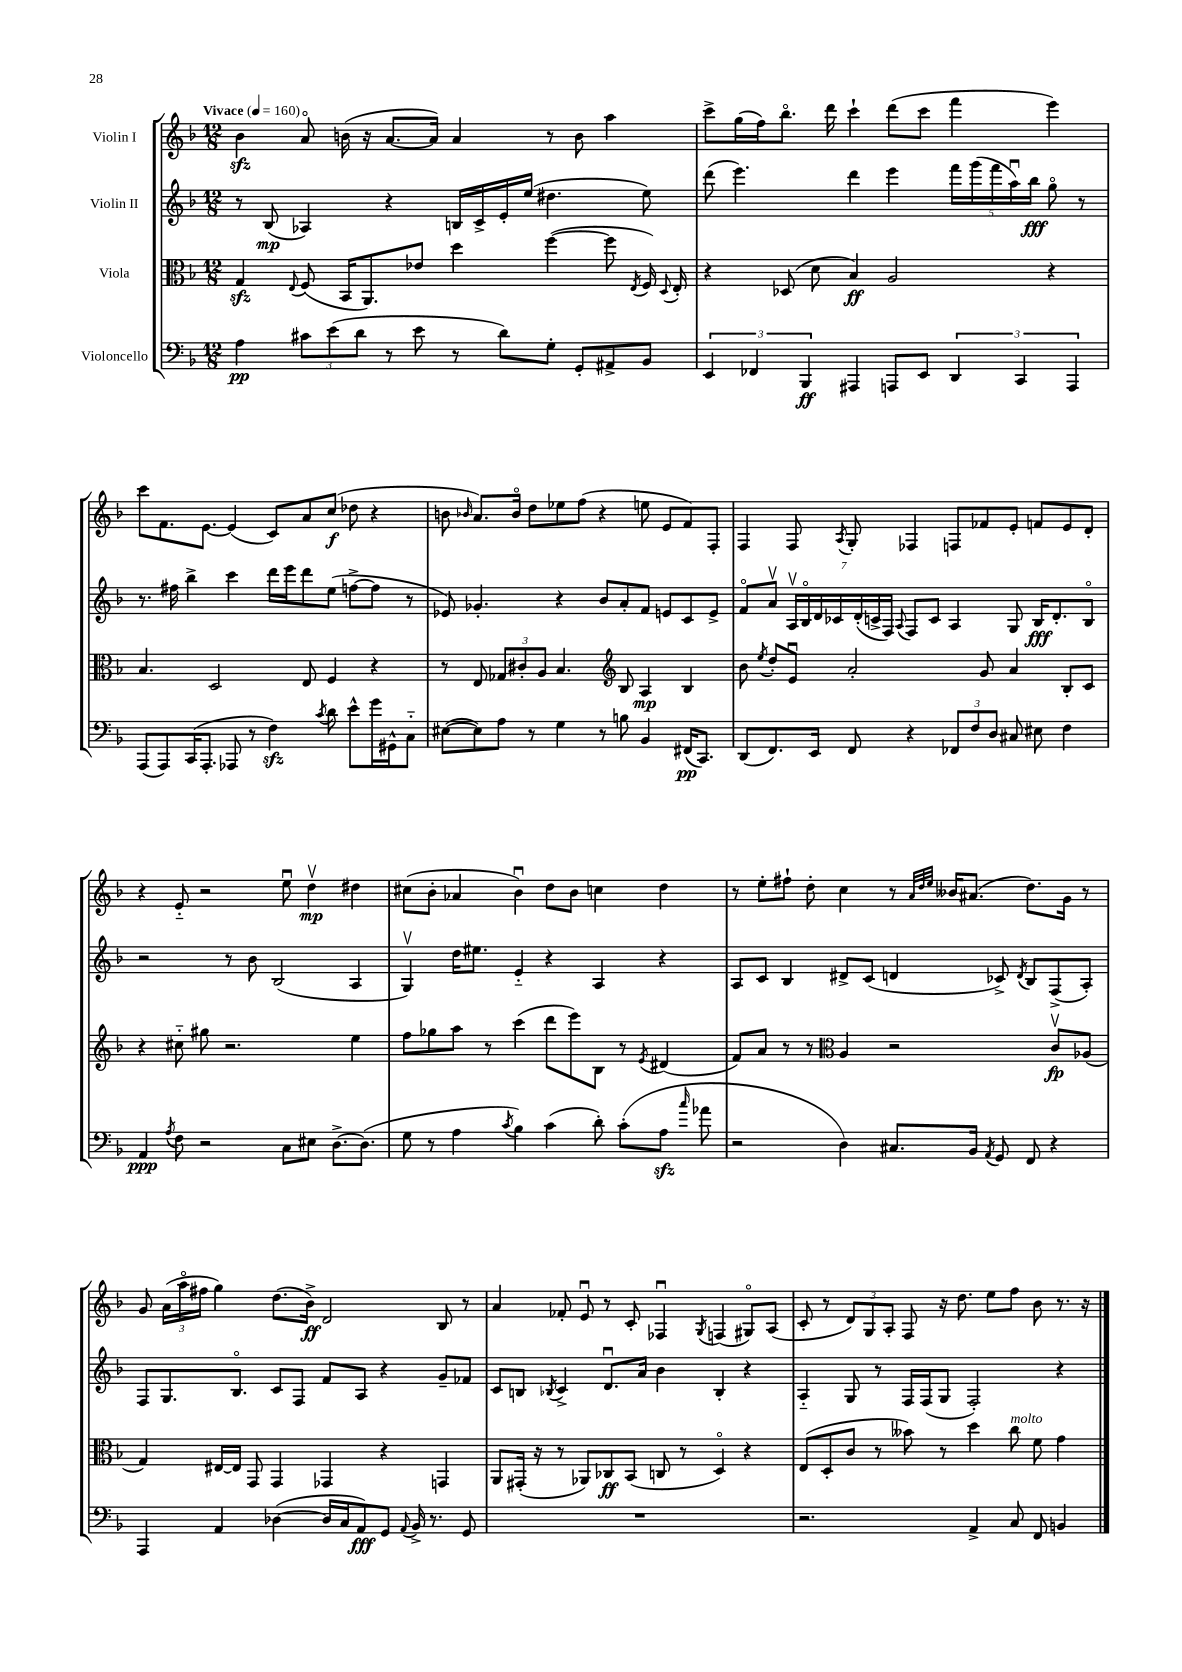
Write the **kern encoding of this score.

**kern	**dynam	**kern	**dynam	**kern	**dynam	**kern	**dynam
*part4	*part4	*part3	*part3	*part2	*part2	*part1	*part1
*staff4	*staff4	*staff3	*staff3	*staff2	*staff2	*staff1	*staff1
*I"Violoncello	*	*I"Viola	*	*I"Violin II	*	*I"Violin I	*
*clefF4	*	*clefC3	*	*clefG2	*	*clefG2	*
*k[b-]	*	*k[b-]	*	*k[b-]	*	*k[b-]	*
*M12/8	*	*M12/8	*	*M12/8	*	*M12/8	*
*MM160	*	*MM160	*	*MM160	*	*MM160	*
=1	=1	=1	=1	=1	=1	=1	=1
!	!	!	!	!	!	!LO:TX:a:B:t=Vivace	!
4A\	pp	4Gzz/	.	8r	.	4b-zz\	.
.	.	.	.	(8B-/	mp	.	.
.	.	8qqE/	.	.	.	.	.
12c#X\L	.	(8F/	.	4A-X/)	.	8a/	.
(12e\	.	.	.	.	.	.	.
.	.	16BB-/KL	.	.	.	(16bn\	.
12d\J	.	.	.	.	.	.	.
.	.	8.AA/)	.	.	.	16r	.
8r	.	.	.	4r	.	[8.a/L	.
8e\	.	8e-X/J	.	.	.	.	.
.	.	.	.	.	.	16a/Jk])	.
8r	.	4dd\	.	16Bn/LL	.	4a/	.
.	.	.	.	16c^/	.	.	.
8d\L)	.	.	.	16e'/	.	.	.
.	.	.	.	(16ee/JJ	.	.	.
8G'\J	.	([4ff\	.	4.dd#X\	.	8r	.
8GG'/L	.	.	.	.	.	8b\	.
8AA#X^/	.	8ff\]	.	.	.	4aa\	.
.	.	8qE/	.	.	.	.	.
8BB-/J	.	16F/)	.	8ee\)	.	.	.
.	.	8qqD/	.	.	.	.	.
.	.	16E'/	.	.	.	.	.
=2	=2	=2	=2	=2	=2	=2	=2
6EE/	.	4r	.	(8ddd\	.	8ccc^\L	.
.	.	.	.	4.eee\)	.	(16gg\L	.
6FF-X/	.	.	.	.	.	.	.
.	.	.	.	.	.	16ff\J)	.
.	.	(8D-X/	.	.	.	8.bb-\J	.
6BBB-/	ff	.	.	.	.	.	.
.	.	8d\	.	.	.	.	.
.	.	.	.	.	.	16ddd\	.
4AAA#X/	.	4B-/)	ff	4ddd\	.	4ccc`\	.
8AAAn/L	.	2A/	.	4eee\	.	(8ddd\L	.
8EE/J	.	.	.	.	.	8ccc\J	.
6DD/	.	.	.	20fff\LL	.	4fff\	.
.	.	.	.	(20ggg\	.	.	.
.	.	.	.	20fff\	.	.	.
.	.	.	.	20aau\)	.	.	.
6CC/	.	.	.	.	.	.	.
.	.	.	.	20bb-\JJ	fff	.	.
.	.	4r	.	8gg\	.	4eee\)	.
6AAA/	.	.	.	.	.	.	.
.	.	.	.	8r	.	.	.
!!LO:LB:g=z
=3	=3	=3	=3	=3	=3	=3	=3
(8AAA/L	.	4.B-/	.	8.r	.	8ccc\L	.
8AAA/)	.	.	.	.	.	8.f\	.
.	.	.	.	16ff#X\	.	.	.
(16CC/K	.	.	.	4bb-^\	.	.	.
8.AAA'/J	.	.	.	.	.	[8.e\J	.
.	.	2D/	.	.	.	.	.
8AAA-X/	.	.	.	4ccc\	.	(4e/]	.
8r	.	.	.	.	.	.	.
4Fzz\)	.	.	.	16ddd\LL	.	8c/L)	.
.	.	.	.	16eee\J	.	.	.
.	.	8E/	.	8ddd\	.	8a/	.
8qc/	.	.	.	.	.	.	.
8d\	.	4F/	.	(8ee\J	.	(8cc/J	f
8e^^\L	.	.	.	[8ffn^\L	.	8dd-X\	.
16g\L	.	4r	.	8ff\J]	.	4r	.
16GG#X^^\J	.	.	.	.	.	.	.
8C\J	.	.	.	8r	.	.	.
=4	=4	=4	=4	=4	=4	=4	=4
([8E#X\L	.	8r	.	8e-X/)	.	8bn\	.
.	.	.	.	.	.	16qqb-X/	.
8E#\])	.	8E/	.	4.g-X'/	.	8.a/L)	.
8A\J	.	12G-X/L	.	.	.	.	.
.	.	.	.	.	.	16b-/Jk	.
.	.	12c#X'/	.	.	.	.	.
8r	.	.	.	.	.	8dd\L	.
.	.	12A/J	.	.	.	.	.
4G\	.	4.B-/	.	4r	.	8ee-X\	.
.	.	.	.	.	.	(8ff\J	.
8r	.	.	.	8b-/L	.	4r	.
*	*	*clefG2	*	*	*	*	*
8Bn\	.	8B-/	.	8a'/	.	.	.
4BB-/	.	4A/	mp	8f/J	.	8een\	.
.	.	.	.	8en/L	.	8e/L	.
(16FF#X/KL	pp	4B-/	.	8c/	.	8f/)	.
8.CC/J)	.	.	.	.	.	.	.
.	.	.	.	8e^/J	.	8F'/J	.
=5	=5	=5	=5	=5	=5	=5	=5
(8DD/L	.	8b-\	.	8f/L	.	4F/	.
.	.	8qee/	.	.	.	.	.
8.FF/)	.	8dd'/L	.	8av/J	.	.	.
.	.	8eu/J	.	28Av/LL	.	8F/	.
.	.	.	.	28B-/	.	.	.
16EE/Jk	.	.	.	.	.	.	.
.	.	.	.	28d/	.	.	.
.	.	.	.	28c-X/	.	.	.
.	.	.	.	.	.	8qA/	.
8FF/	.	2a'/	.	.	.	8G'/	.
.	.	.	.	(28d'/	.	.	.
.	.	.	.	28cn^/	.	.	.
.	.	.	.	28F/JJ)	.	.	.
.	.	.	.	8qqA/	.	.	.
4r	.	.	.	8F/L	.	4F-X/	.
.	.	.	.	8c/J	.	.	.
12FF-X/L	.	.	.	4A/	.	8Fn/L	.
12F/	.	.	.	.	.	.	.
.	.	8g/	.	.	.	8f-X/	.
12D/J	.	.	.	.	.	.	.
8C#X/	.	4a/	.	8G/	.	8e'/J	.
8E#X\	.	.	.	16B-/KL	fff	8fn/L	.
.	.	.	.	8.d'/	.	.	.
4F\	.	8B-'/L	.	.	.	8e/	.
.	.	8c/J	.	8B-/J	.	8d'/J	.
!!LO:LB:g=z
=6	=6	=6	=6	=6	=6	=6	=6
4AA/	ppp	4r	.	2r	.	4r	.
8qA/	.	.	.	.	.	.	.
8F\	.	8cc#X\	.	.	.	8e/	.
2r	.	8gg#X\	.	.	.	2r	.
.	.	2.r	.	8r	.	.	.
.	.	.	.	8b-\	.	.	.
.	.	.	.	(2B-/	.	.	.
8C\L	.	.	.	.	.	8eeu\	.
8E#X\J	.	.	.	.	.	4ddv\	mp
[8.D^\L	.	.	.	.	.	.	.
.	.	4ee\	.	4A/	.	4dd#X\	.
(8.D\J]	.	.	.	.	.	.	.
=7	=7	=7	=7	=7	=7	=7	=7
8G\	.	8ff\L	.	4Gv/)	.	(8cc#X\L	.
8r	.	8gg-X\	.	.	.	8b-'\J	.
4A\	.	8aa\J	.	16dd\KL	.	4a-X/	.
.	.	.	.	8.ee#X\J	.	.	.
.	.	8r	.	.	.	.	.
8qc/	.	.	.	.	.	.	.
4B-\)	.	(4ccc\	.	4e/	.	4b-u\)	.
(4c\	.	8ddd\L	.	4r	.	8dd\L	.
.	.	8eee\)	.	.	.	8b-\J	.
8d'\)	.	8B-\J	.	4A/	.	4ccn\	.
(8c'\L	.	8r	.	.	.	.	.
.	.	8qe/	.	.	.	.	.
8Azz\J	.	(4d#X/	.	4r	.	4dd\	.
16qqcc/	.	.	.	.	.	.	.
8a-X\	.	.	.	.	.	.	.
=8	=8	=8	=8	=8	=8	=8	=8
2r	.	8f/L)	.	8A/L	.	8r	.
.	.	8a/J	.	8c/J	.	8ee'\L	.
.	.	8r	.	4B-/	.	8ff#X`\J	.
.	.	8r	.	.	.	8dd'\	.
*	*	*clefC3	*	*	*	*	*
4D\)	.	4A/	.	8d#X^/L	.	4cc\	.
.	.	.	.	(8c/J	.	.	.
8.C#X/L	.	2r	.	4dn/	.	8r	.
.	.	.	.	.	.	32qqa/LLL	.
.	.	.	.	.	.	32qqdd/	.
.	.	.	.	.	.	32qqee/JJJ	.
.	.	.	.	.	.	16b--X/KL	.
16BB-/Jk	.	.	.	.	.	(8.a#X/J	.
8qAA/	.	.	.	.	.	.	.
8GG/	.	.	.	8c-X^/)	.	.	.
.	.	.	.	8qd/	.	.	.
8FF/	.	.	.	8B-/L	.	8.dd\L)	.
4r	.	8cv/L	fp	(8F^/	.	.	.
.	.	.	.	.	.	16g\Jk	.
.	.	(8A-X/J	.	8A'/J)	.	8r	.
!!LO:LB:g=z
=9	=9	=9	=9	=9	=9	=9	=9
4AAA/	.	4G/)	.	8F/L	.	8g/	.
.	.	.	.	8.G/	.	(24a\LL	.
.	.	.	.	.	.	24aa\	.
.	.	.	.	.	.	24ff#X\JJ	.
4AA/	.	[16E#X/LL	.	.	.	4gg\)	.
.	.	16E#/JJ]	.	8.B-/J	.	.	.
.	.	8GG/	.	.	.	.	.
([4D-X\	.	4GG/	.	8c/L	.	(8.dd\L	.
.	.	.	.	8F/J	.	.	.
.	.	.	.	.	.	16b-^\Jk)	ff
16D-/LL]	.	4GG-X/	.	8f/L	.	2d/	.
16C/J	.	.	.	.	.	.	.
8AA/)	fff	.	.	8A/J	.	.	.
8GG/J	.	4r	.	4r	.	.	.
8qqAA/	.	.	.	.	.	.	.
16BB-^/	.	.	.	.	.	.	.
8.r	.	.	.	.	.	.	.
.	.	4GGn/	.	8g~/L	.	8B-/	.
8GG/	.	.	.	8f-X/J	.	8r	.
=10	=10	=10	=10	=10	=10	=10	=10
1.r	.	8AA/L	.	8c/L	.	4a/	.
.	.	(16GG#X'/Jk	.	8Bn/J	.	.	.
.	.	16r	.	.	.	.	.
.	.	.	.	8qB-X/	.	.	.
.	.	8r	.	4c^/	.	8f-X'/	.
.	.	8AA-X/L)	.	.	.	8eu/	.
.	.	8C-X/	ff	8.du/L	.	8r	.
.	.	(8BB-/J	.	.	.	8c'/	.
.	.	.	.	16a/Jk	.	.	.
.	.	8Cn/	.	4b-\	.	4F-Xu/	.
.	.	8r	.	.	.	.	.
.	.	.	.	.	.	8qG/	.
.	.	4D/)	.	4B-'/	.	(4Fn/	.
.	.	4r	.	4r	.	8G#X/L)	.
.	.	.	.	.	.	(8A/J	.
=11	=11	=11	=11	=11	=11	=11	=11
2.r	.	(8E/L	.	4A/	.	8c'/	.
.	.	8D'/	.	.	.	8r	.
.	.	8c/J	.	8G/	.	12d/L)	.
.	.	.	.	.	.	12G/	.
.	.	8r	.	8r	.	.	.
.	.	.	.	.	.	12A'/J	.
.	.	8b--X\)	.	16F/LL	.	8F/	.
.	.	.	.	(16F/J	.	.	.
.	.	8r	.	8G/J	.	16r	.
.	.	.	.	.	.	8.dd\	.
4AA^/	.	4dd\	.	2F'/)	.	.	.
.	.	.	.	.	.	8ee\L	.
!	!	!LO:TX:a:i:t=molto	!	!	!	!	!
8C/	.	8cc\	.	.	.	8ff\J	.
8FF/	.	8f\	.	.	.	8b-\	.
4BBn/	.	4g\	.	4r	.	8.r	.
.	.	.	.	.	.	16r	.
==	==	==	==	==	==	==	==
*-	*-	*-	*-	*-	*-	*-	*-
